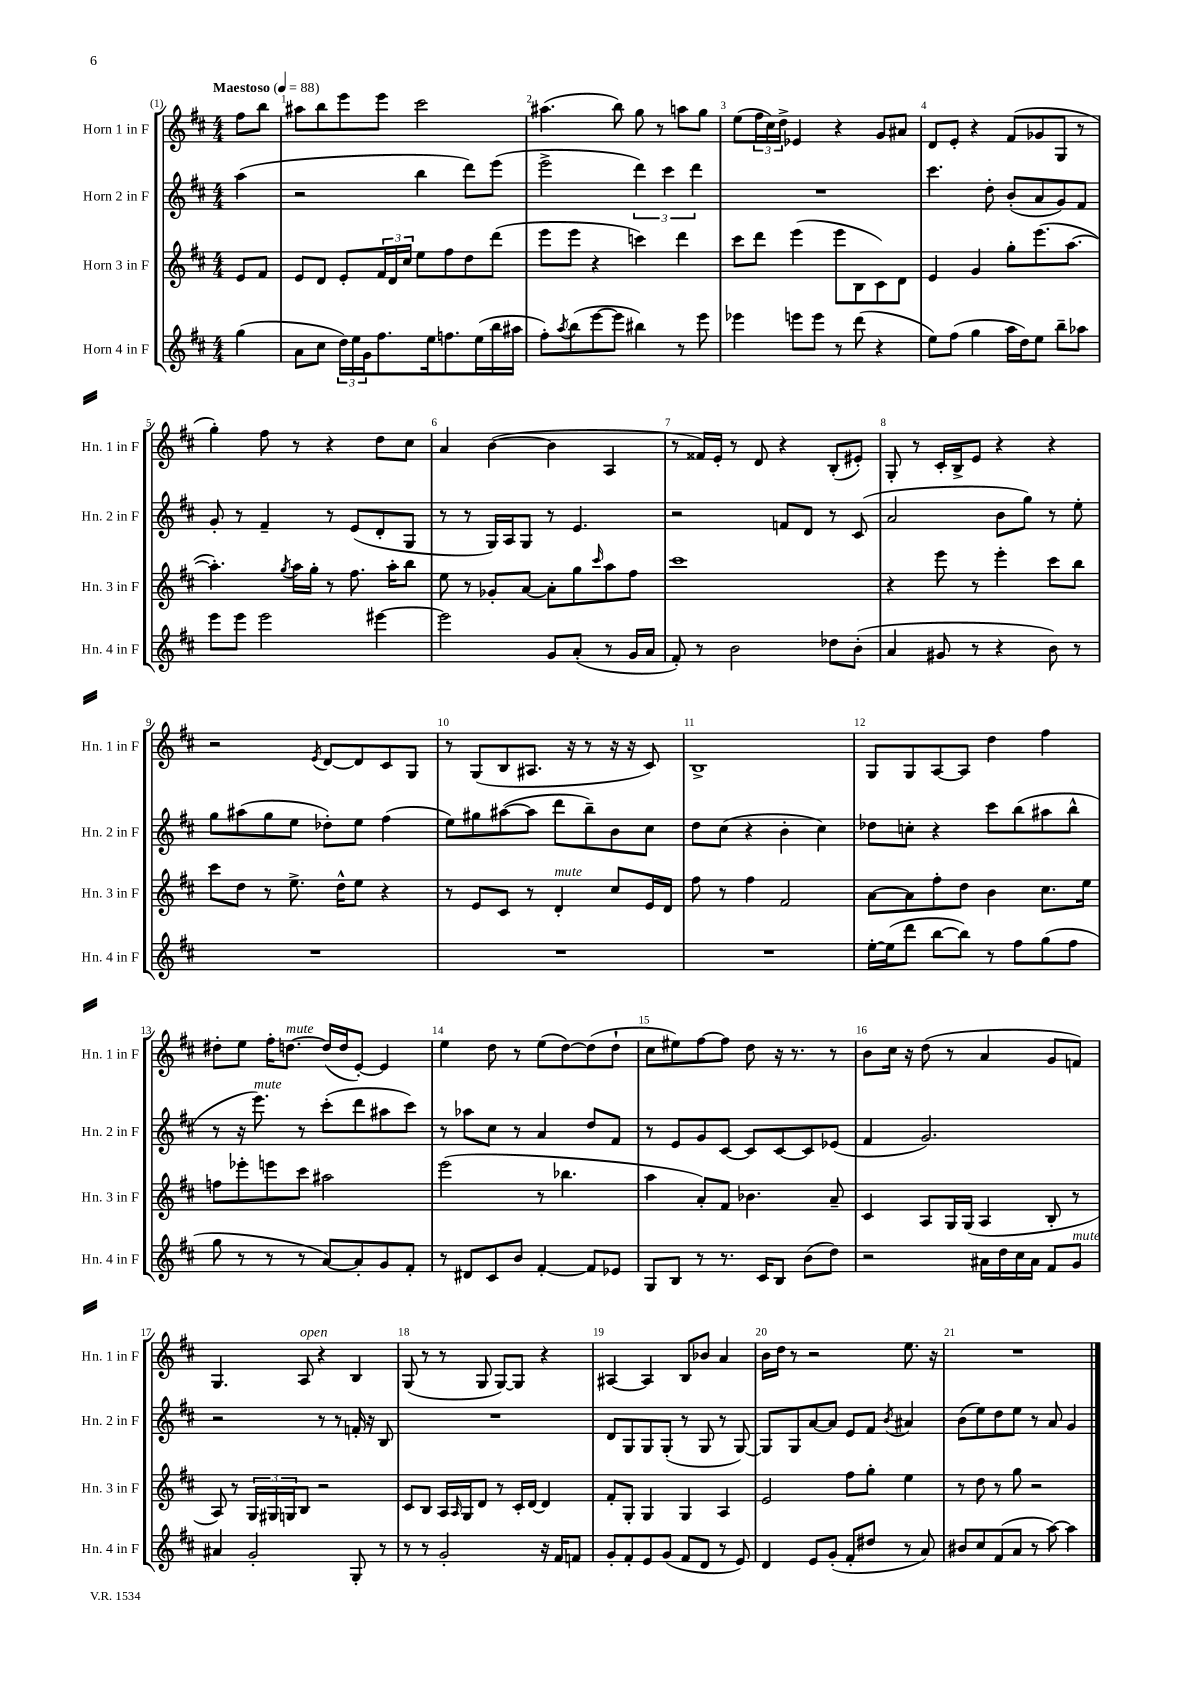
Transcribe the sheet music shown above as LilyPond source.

<<
\new StaffGroup <<
\new Staff = "s0" \with { instrumentName = "Horn 1 in F" shortInstrumentName = "Hn. 1 in F" } {
    \clef treble \key d \major \numericTimeSignature \time 4/4 \partial 4 \tempo "Maestoso" 4 = 88
    fis''8 b''8 |
    ais''8 b''8 e'''8 e'''8 cis'''2 |
    ais''4.( b''8) g''8 r8 a''8 g''8 |
    e''8( \tuplet 3/2 { fis''16 cis''16) d''16-> } ees'4 r4 g'8 ais'8 |
    d'8 e'8-. r4 fis'8( ges'8 g8 r8 |
    g''4-.) fis''8 r8 r4 d''8 cis''8 |
    a'4 b'4~( b'4 a4 |
    r8 fisis'16) e'16-. r8 d'8 r4 b8-.( eis'8-.) |
    g8-. r8 cis'16-. b16-> e'8 r4 r4 |
    r2 \acciaccatura { e'8 } d'8~ d'8 cis'8 g8 |
    r8 g8( b8 ais8. r16 r8 r16 r16 cis'8) |
    b1-> |
    g8 g8 a8~ a8 d''4 fis''4 |
    dis''8-. e''8 fis''16-. d''8.~^\markup { \italic "mute" } d''16( d''16 e'8~-.) e'4 |
    e''4 d''8 r8 e''8( d''8~) d''8( d''8-! |
    cis''8 eis''8) fis''8~ fis''8 d''8 r16 r8. r8 |
    b'8 cis''16 r16 d''8( r8 a'4 g'8 f'8) |
    g4. a8^\markup { \italic "open" } r4 b4 |
    g8( r8 r8 g8 g8~) g8 r4 |
    ais4~ ais4 b8 bes'8 a'4 |
    b'16 d''16 r8 r2 e''8. r16 |
    R1 \bar "|." |
}
\new Staff = "s1" \with { instrumentName = "Horn 2 in F" shortInstrumentName = "Hn. 2 in F" } {
    \clef treble \key d \major \numericTimeSignature \time 4/4 \partial 4
    a''4( |
    r2 b''4 d'''8) e'''8( |
    e'''2-> \tuplet 3/2 { d'''4) cis'''4 d'''4 } |
    R1 |
    cis'''4. d''8-. b'8-.( a'8 g'8) fis'8 |
    g'8-. r8 fis'4-- r8 e'8( d'8-. g8 |
    r8 r8 g16) a16 g8 r8 e'4. |
    r2 f'8 d'8 r8 cis'8( |
    a'2 b'8 g''8) r8 e''8-. |
    g''8 ais''8( g''8 e''8 des''8-.) e''8 fis''4( |
    e''8) gis''8 ais''8~( ais''8 d'''8 b''8--) b'8 cis''8 |
    d''8 cis''8( r4 b'4-. cis''4) |
    des''8 c''8-. r4 cis'''8 b''8( ais''8 b''8-^ |
    r8 r16 e'''8.^\markup { \italic "mute" }) r8 cis'''8-.( d'''8 ais''8 cis'''8) |
    r8 aes''8 cis''8 r8 a'4 d''8 fis'8 |
    r8 e'8 g'8 cis'8~ cis'8 cis'8~ cis'8 ees'8( |
    fis'4 g'2.) |
    r2 r8 r8 f'16-. r16 b8 |
    R1 |
    d'8 g8 g8 g8-.( r8 g8 r8 g8~) |
    g8 g8 a'8~ a'8 e'8 fis'8 \acciaccatura { b'8 } ais'4 |
    b'8( e''8) d''8 e''8 r8 a'8 g'4 \bar "|." |
}
\new Staff = "s2" \with { instrumentName = "Horn 3 in F" shortInstrumentName = "Hn. 3 in F" } {
    \clef treble \key d \major \numericTimeSignature \time 4/4 \partial 4
    e'8 fis'8 |
    e'8 d'8 e'8-. \tuplet 3/2 { fis'16 d'16 cis''16 } e''8 fis''8 d''8 d'''8( |
    e'''8 e'''8 r4 c'''4) d'''4 |
    cis'''8 d'''8 e'''4( e'''8 b8 cis'8) d'8 |
    e'4 g'4 g''8-. e'''8.( a''8.~ |
    a''4.-.) \acciaccatura { g''8 } a''16 g''16-. r8 fis''8. a''16-. b''8 |
    e''8 r8 ges'8-. a'8~ a'8-. g''8 \grace { cis'''16 } a''8 fis''8 |
    cis'''1 |
    r4 e'''8 r8 e'''4-. cis'''8 b''8 |
    cis'''8 d''8 r8 e''8.-> d''16-^ e''8 r4 |
    r8 e'8 cis'8 r8 d'4-.^\markup { \italic "mute" } cis''8 e'16 d'16 |
    fis''8 r8 fis''4 fis'2 |
    a'8~ a'8 fis''8-. d''8 b'4 cis''8. e''16 |
    f''8 ees'''8-. e'''8 cis'''8 ais''2 |
    e'''2( r8 bes''4. |
    a''4 a'8-.) fis'8 bes'4. a'8-- |
    cis'4 a8 g16 g16( a4 b8-. r8 |
    a8) r8 \tuplet 3/2 { g16 gis16 g16 } b8 r2 |
    cis'8 b8 a16 \grace { a16 } g16 d'8 r8 cis'16-. d'16~ d'4 |
    fis'8-. g8-. g4 g4 a4 |
    e'2 fis''8 g''8-. e''4 |
    r8 d''8 r8 g''8 r2 \bar "|." |
}
\new Staff = "s3" \with { instrumentName = "Horn 4 in F" shortInstrumentName = "Hn. 4 in F" } {
    \clef treble \key d \major \numericTimeSignature \time 4/4 \partial 4
    g''4( |
    a'8 cis''8 \tuplet 3/2 { d''16) e''16 g'16 } fis''8. e''16 f''8. e''16( b''16 ais''16 |
    fis''8-.) \acciaccatura { a''8 } b''8( e'''8~ e'''8 bis''4) r8 e'''8 |
    ees'''4 e'''8 e'''8 r8 d'''8( r4 |
    e''8) fis''8( g''4 a''16 d''16) e''8 b''8-- aes''8 |
    e'''8 e'''8 e'''2 eis'''4~ |
    eis'''2 g'8 a'8-.( r8 g'16 a'16 |
    fis'8-.) r8 b'2 des''8 b'8-.( |
    a'4 gis'8 r8 r4 b'8) r8 |
    R1 |
    R1 |
    R1 |
    e''16~-. e''16( d'''8 b''8~ b''8) r8 fis''8 g''8( fis''8 |
    g''8 r8 r8 r8 a'8~) a'8-. g'8 fis'8-. |
    r8 dis'8 cis'8 b'8 fis'4~-. fis'8 ees'8 |
    g8 b8 r8 r8. cis'16 b8 b'8( d''8) |
    r2 ais'16 d''16 cis''16 ais'16 fis'8 g'8^\markup { \italic "mute" } |
    ais'4 g'2-. g8-. r8 |
    r8 r8 g'2-. r16 fis'16 f'8 |
    g'8-. fis'8-. e'8 g'8( fis'8 d'8 r8 e'8) |
    d'4 e'8 g'8-.( fis'8-. dis''8 r8 a'8) |
    bis'8 cis''8 fis'8( a'8 r8 a''8~) a''4 \bar "|." |
}
>>
>>
\layout { \context { \Score \override BarNumber.break-visibility = ##(#f #t #t) barNumberVisibility = #all-bar-numbers-visible } }
